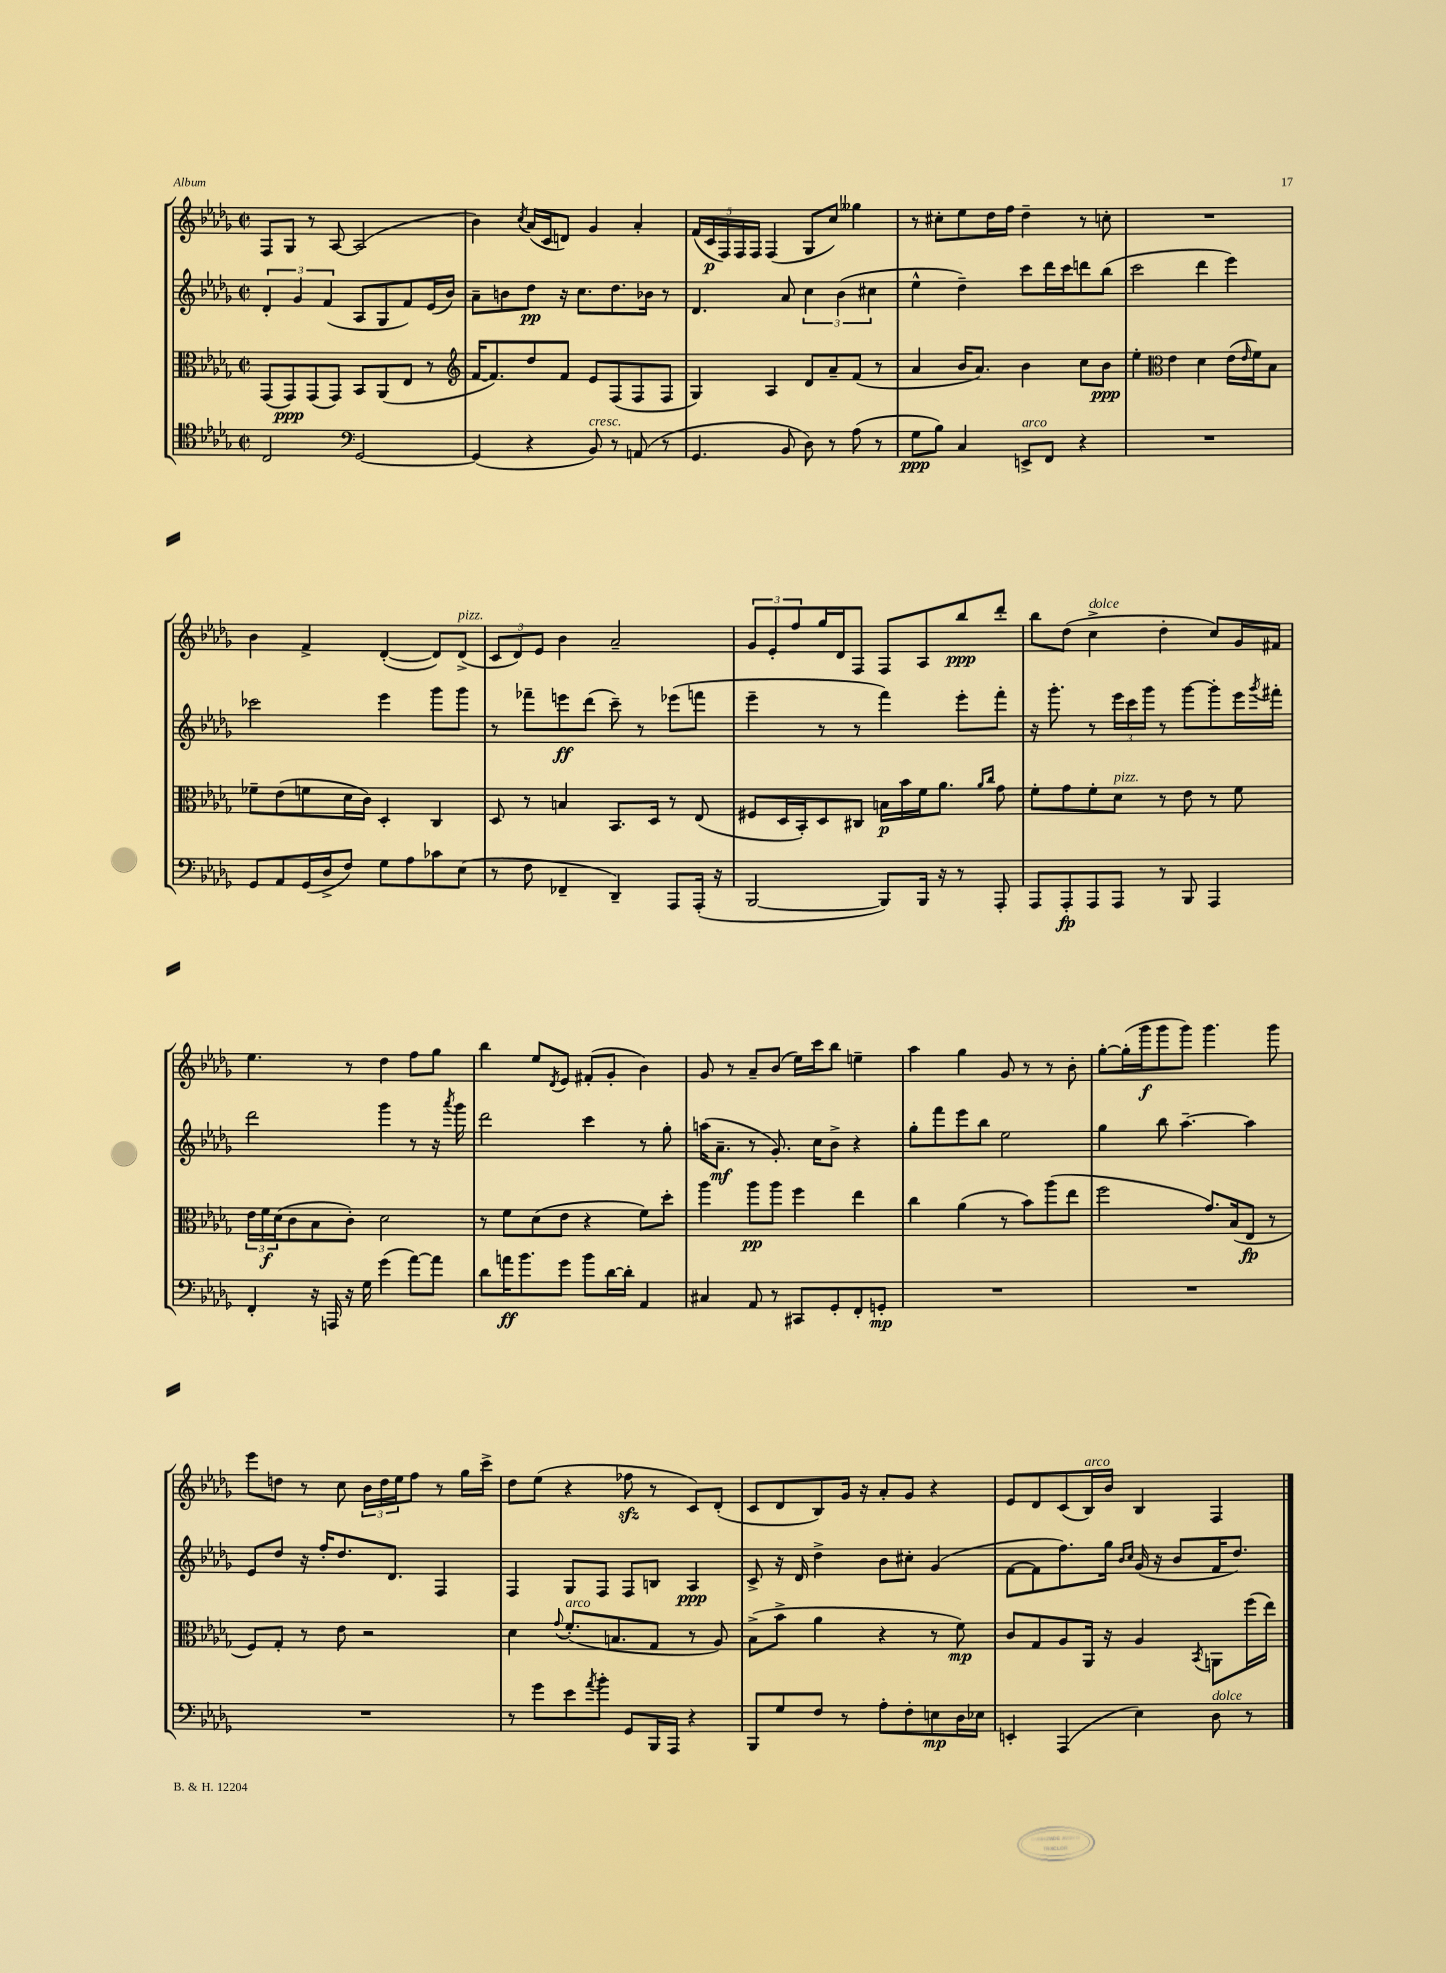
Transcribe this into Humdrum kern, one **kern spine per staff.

**kern	**dynam	**kern	**dynam	**kern	**dynam	**kern	**dynam
*part4	*part4	*part3	*part3	*part2	*part2	*part1	*part1
*staff4	*staff4	*staff3	*staff3	*staff2	*staff2	*staff1	*staff1
*clefC4	*	*clefC3	*	*clefG2	*	*clefG2	*
*k[b-e-a-d-g-]	*	*k[b-e-a-d-g-]	*	*k[b-e-a-d-g-]	*	*k[b-e-a-d-g-]	*
*M2/2	*	*M2/2	*	*M2/2	*	*M2/2	*
*met(c|)	*	*met(c|)	*	*met(c|)	*	*met(c|)	*
=51	=51	=51	=51	=51	=51	=51	=51
2C/	.	(8GG-/L	.	6d-'/	.	8F/L	.
.	.	8GG-/)	ppp	.	.	8G-/J	.
.	.	.	.	6g-/	.	.	.
.	.	(8GG-/	.	.	.	8r	.
.	.	.	.	(6f/	.	.	.
.	.	8GG-/J)	.	.	.	[8A-/	.
*clefF4	*	*	*	*	*	*	*
[2GG-/	.	8BB-/L	.	8A-/L	.	(2A-/]	.
.	.	(8AA-/	.	8G-/	.	.	.
.	.	8E-/J	.	8f/)	.	.	.
.	.	8r	.	(16e-/L	.	.	.
.	.	.	.	16b-/JJ)	.	.	.
=52	=52	=52	=52	=52	=52	=52	=52
*	*	*clefG2	*	*	*	*	*
(4GG-/]	.	[16f/KL	.	8a-~\L	.	4b-\)	.
.	.	8.f/])	.	.	.	.	.
.	.	.	.	8bn\	.	.	.
.	.	.	.	.	.	8qcc/	.
4r	.	8dd-/	.	8dd-\J	pp	(16a-/LL	.
.	.	.	.	.	.	16c/J	.
.	.	8f/J	.	16r	.	8dn/J)	.
.	.	.	.	8.cc\L	.	.	.
!LO:TX:a:i:t=cresc.	!	!	!	!	!	!	!
8BB-/)	.	8e-/L	.	.	.	4g-/	.
8r	.	(8F/	.	8.dd-\	.	.	.
(8AAn/	.	8F/	.	.	.	4a-'/	.
.	.	.	.	16b-X\Jk	.	.	.
8r	.	8F/J	.	8r	.	.	.
=53	=53	=53	=53	=53	=53	=53	=53
4.GG-/	.	4G-/)	.	4.d-/	.	(20f/LL	.
.	.	.	.	.	.	20c/	p
.	.	.	.	.	.	20F/)	.
.	.	.	.	.	.	20F/	.
.	.	.	.	.	.	20F/JJ	.
.	.	4A-/	.	.	.	(4F/	.
8BB-/	.	.	.	8a-/	.	.	.
8D-\)	.	8d-/L	.	6cc\	.	8G-/L	.
8r	.	8a-~/	.	.	.	8cc/J)	.
.	.	.	.	(6b-\	.	.	.
(8A-\	.	(8f/J	.	.	.	4gg--X\	.
.	.	.	.	6cc#X\	.	.	.
8r	.	8r	.	.	.	.	.
=54	=54	=54	=54	=54	=54	=54	=54
8G-\L	ppp	4a-/	.	4ee-^^\	.	8r	.
8B-\J)	.	.	.	.	.	8cc#X'\L	.
4C/	.	16b-/KL	.	4dd-~\)	.	8ee-\	.
.	.	8.a-/J)	.	.	.	.	.
.	.	.	.	.	.	16dd-\L	.
.	.	.	.	.	.	16ff\JJ	.
!LO:TX:a:i:t=arco	!	!	!	!	!	!	!
8EEn^/L	.	4b-\	.	8ccc\L	.	4dd-~\	.
8FF/J	.	.	.	16ddd-\L	.	.	.
.	.	.	.	16ccc\J	.	.	.
4r	.	8cc\L	.	8dddn\	.	8r	.
.	.	8b-\J	ppp	(8bb-\J	.	8ccn'\	.
=55	=55	=55	=55	=55	=55	=55	=55
1r	.	4ee-'\	.	2ccc\	.	1r	.
*	*	*clefC3	*	*	*	*	*
.	.	4e-\	.	.	.	.	.
.	.	4d-\	.	4ddd-\	.	.	.
.	.	(16e-\LL	.	4eee-\)	.	.	.
.	.	16qqe-/	.	.	.	.	.
.	.	16f\J)	.	.	.	.	.
.	.	8B-\J	.	.	.	.	.
!!LO:LB:g=z
=56	=56	=56	=56	=56	=56	=56	=56
8GG-/L	.	8f-X~\L	.	2ccc-X\	.	4b-\	.
8AA-/	.	(8e-\	.	.	.	.	.
(16GG-/L	.	8fn\	.	.	.	4f^/	.
16D-^/J	.	.	.	.	.	.	.
8F/J)	.	16d-\L	.	.	.	.	.
.	.	16c\JJ)	.	.	.	.	.
8G-\L	.	4D-'/	.	4eee-\	.	([4d-'/	.
8A-\	.	.	.	.	.	.	.
8c-X\	.	4C/	.	8ggg-\L	.	8d-/L])	.
!	!	!	!	!	!	!LO:TX:a:i:t=pizz.	!
(8E-\J	.	.	.	8ggg-\J	.	(8d-^/J	.
=57	=57	=57	=57	=57	=57	=57	=57
8r	.	8D-/	.	8r	.	12c/L	.
.	.	.	.	.	.	12d-/)	.
8F\	.	8r	.	8fff-X~\L	.	.	.
.	.	.	.	.	.	12e-/J	.
4FF-X~/	.	4Bn/	.	8eeen\	ff	4b-\	.
.	.	.	.	(8ddd-\J	.	.	.
4DD-~/)	.	8.BB-/L	.	8ccc~\)	.	2a-~/	.
.	.	.	.	8r	.	.	.
.	.	16D-/Jk	.	.	.	.	.
8AAA-/L	.	8r	.	(8eee-X\L	.	.	.
(16AAA-'/Jk	.	(8E-/	.	8fffn\J	.	.	.
16r	.	.	.	.	.	.	.
=58	=58	=58	=58	=58	=58	=58	=58
[2BBB-/	.	8F#X/L	.	4eee-~\	.	12g-/L	.
.	.	.	.	.	.	12e-'/	.
.	.	16D-/L	.	.	.	.	.
.	.	.	.	.	.	12ff/	.
.	.	16BB-'/J)	.	.	.	.	.
.	.	8D-/	.	8r	.	16gg-/L	.
.	.	.	.	.	.	16d-/J	.
.	.	8C#X/J	.	8r	.	8F/J	.
8BBB-/L])	.	16Bn\LL	p	4fff\)	.	8F/L	.
.	.	16b-\	.	.	.	.	.
16BBB-/Jk	.	16f\J	.	.	.	8A-/	.
16r	.	8.a-\J	.	.	.	.	.
8r	.	.	.	8eee-'\L	.	8bb-/	ppp
.	.	16qqa-/LL	.	.	.	.	.
.	.	16qqcc/JJ	.	.	.	.	.
8AAA-'/	.	8g-\	.	8fff'\J	.	8ddd-'/J	.
=59	=59	=59	=59	=59	=59	=59	=59
8AAA-/L	.	8f'\L	.	16r	.	8bb-\L	.
.	.	.	.	8.ggg-'\	.	.	.
8AAA-'/	fp	8g-\	.	.	.	(8dd-\J	.
!	!	!	!	!	!	!LO:TX:a:i:t=dolce	!
8AAA-/	.	8f'\	.	8r	.	4cc^\	.
!	!	!LO:TX:a:i:t=pizz.	!	!	!	!	!
8AAA-/J	.	8d-\J	.	24eee-\LL	.	.	.
.	.	.	.	24ccc\	.	.	.
.	.	.	.	24ggg-\JJ	.	.	.
8r	.	8r	.	8r	.	4dd-'\	.
8BBB-/	.	8e-\	.	[8ggg-\L	.	.	.
4AAA-/	.	8r	.	8ggg-'\]	.	8cc/L)	.
.	.	8f\	.	16eee-\L	.	16g-/L	.
.	.	.	.	8qggg-/	.	.	.
.	.	.	.	16fff#X'\JJ	.	16f#X/JJ	.
!!LO:LB:g=z
=60	=60	=60	=60	=60	=60	=60	=60
4FF'/	.	24e-\LL	.	2ddd-\	.	4.ee-\	.
.	.	24f\	f	.	.	.	.
.	.	(24d-\J	.	.	.	.	.
.	.	8c\	.	.	.	.	.
16r	.	8B-\	.	.	.	.	.
16AAAn/	.	.	.	.	.	.	.
16r	.	8c'\J)	.	.	.	8r	.
16G-\	.	.	.	.	.	.	.
(4g-\	.	2d-\	.	4ggg-\	.	4dd-\	.
[8a-\L)	.	.	.	8r	.	8ff\L	.
8a-\J]	.	.	.	16r	.	8gg-\J	.
.	.	.	.	8qaaa-/	.	.	.
.	.	.	.	16ggg-\	.	.	.
=61	=61	=61	=61	=61	=61	=61	=61
8d-\L	.	8r	.	2ddd-\	.	4bb-\	.
16an\K	ff	8f\L	.	.	.	.	.
8.b-\	.	.	.	.	.	.	.
.	.	(8d-\	.	.	.	8ee-/L	.
.	.	.	.	.	.	8qd-/	.
8g-\J	.	8e-\J	.	.	.	8e-/J	.
8b-\L	.	4r	.	4ccc\	.	(8f#X'/L	.
[16d-\L	.	.	.	.	.	8g-'/J	.
16d-'\JJ]	.	.	.	.	.	.	.
4AA-/	.	8f\L)	.	8r	.	4b-\)	.
.	.	8dd-'\J	.	8gg-'\	.	.	.
=62	=62	=62	=62	=62	=62	=62	=62
4C#X/	.	4aa-\	.	(16aan\KL	.	8g-/	.
.	.	.	.	8.a-~\J	mf	.	.
.	.	.	.	.	.	8r	.
8AA-/	.	8aa-\L	pp	8r	.	8a-~/L	.
8r	.	8aa-\J	.	8.g-'/)	.	(8b-/J	.
8CC#X/L	.	4ff\	.	.	.	16ee-\LL)	.
.	.	.	.	16cc\KL	.	16ccc\J	.
8GG-'/	.	.	.	8b-^\J	.	8bb-\J	.
8FF'/	.	4ee-\	.	4r	.	4een~\	.
8GGn'/J	mp	.	.	.	.	.	.
=63	=63	=63	=63	=63	=63	=63	=63
1r	.	4cc\	.	8gg-'\L	.	4aa-\	.
.	.	.	.	8fff\	.	.	.
.	.	(4a-\	.	8eee-\	.	4gg-\	.
.	.	.	.	8bb-\J	.	.	.
.	.	8r	.	2ee-\	.	8g-/	.
.	.	8b-\L)	.	.	.	8r	.
.	.	(8aa-\	.	.	.	8r	.
.	.	8ee-\J	.	.	.	8b-'\	.
=64	=64	=64	=64	=64	=64	=64	=64
1r	.	2ff\	.	4gg-\	.	[8gg-'\L	.
.	.	.	.	.	.	(16gg-'\L]	.
.	.	.	.	.	.	16ggg-\J	f
.	.	.	.	8bb-\	.	8ggg-\	.
.	.	.	.	[4.aa-~\	.	8ggg-\J)	.
.	.	8.g-/L)	.	.	.	4.ggg-\	.
.	.	(16B-/k	.	.	.	.	.
.	.	8E-/J	fp	4aa-\]	.	.	.
.	.	8r	.	.	.	8ggg-\	.
!!LO:LB:g=z
=65	=65	=65	=65	=65	=65	=65	=65
1r	.	8F/L)	.	8e-/L	.	8eee-\L	.
.	.	8G-'/J	.	8dd-/J	.	8ddn\J	.
.	.	8r	.	16r	.	8r	.
.	.	.	.	16ff'/KL	.	.	.
.	.	8e-\	.	8.dd-/	.	8cc\	.
.	.	2r	.	.	.	24b-\LL	.
.	.	.	.	.	.	24dd\	.
.	.	.	.	8.d-/J	.	.	.
.	.	.	.	.	.	24ee-\J	.
.	.	.	.	.	.	8ff\J	.
.	.	.	.	4F/	.	8r	.
.	.	.	.	.	.	16gg-\LL	.
.	.	.	.	.	.	16ccc^\JJ	.
=66	=66	=66	=66	=66	=66	=66	=66
8r	.	4d-\	.	4F/	.	8dd-\L	.
8g-\L	.	.	.	.	.	(8ee-\J	.
.	.	8qqg-/	.	.	.	.	.
!	!	!LO:TX:a:i:t=arco	!	!	!	!	!
8e-\	.	(8.f'/L	.	8G-/L	.	4r	.
8qa-/	.	.	.	.	.	.	.
8b-'\J	.	.	.	8F/J	.	.	.
.	.	8.Bn/	.	.	.	.	.
8GG-/L	.	.	.	8F/L	.	8ff-Xzz\	.
16BBB-/L	.	8G-/J	.	8Bn/J	.	8r	.
16AAA-/JJ	.	.	.	.	.	.	.
4r	.	8r	.	4A-/	ppp	8c/L)	.
.	.	8A-/)	.	.	.	(8d-'/J	.
=67	=67	=67	=67	=67	=67	=67	=67
8BBB-/L	.	(8B-^\L	.	8c^/	.	8c/L	.
8G-/	.	8b-^\J	.	16r	.	8d-/	.
.	.	.	.	16d-/	.	.	.
8F/J	.	4a-\	.	4dd-^\	.	8B-/)	.
8r	.	.	.	.	.	16g-/Jk	.
.	.	.	.	.	.	16r	.
8A-'\L	.	4r	.	8b-\L	.	8a-'/L	.
8F'\	.	.	.	8cc#X'\J	.	8g-/J	.
8En\	mp	8r	.	(4g-/	.	4r	.
16D-\L	.	8f\)	mp	.	.	.	.
16E-X\JJ	.	.	.	.	.	.	.
=68	=68	=68	=68	=68	=68	=68	=68
4EEn'/	.	8c/L	.	[8f\L	.	8e-/L	.
.	.	8G-/	.	8f\]	.	8d-/	.
(4AAA-/	.	8A-/	.	8.ff\)	.	(8c/	.
!	!	!	!	!	!	!LO:TX:a:i:t=arco	!
.	.	16AA-/Jk	.	.	.	16B-/L)	.
.	.	16r	.	16gg-\Jk	.	16b-/JJ	.
.	.	.	.	16qqb-/LL	.	.	.
.	.	.	.	16qqcc/JJ	.	.	.
4E-\)	.	4A-/	.	(16g-/	.	4B-/	.
.	.	.	.	16r	.	.	.
.	.	.	.	8b-/L	.	.	.
.	.	8qBB-/	.	.	.	.	.
!LO:TX:a:i:t=dolce	!	!	!	!	!	!	!
8D-\	.	8AAn\L	.	16f/K	.	4F/	.
.	.	.	.	8.dd-/J)	.	.	.
8r	.	(16ff\L	.	.	.	.	.
.	.	16ee-\JJ)	.	.	.	.	.
==	==	==	==	==	==	==	==
*-	*-	*-	*-	*-	*-	*-	*-
